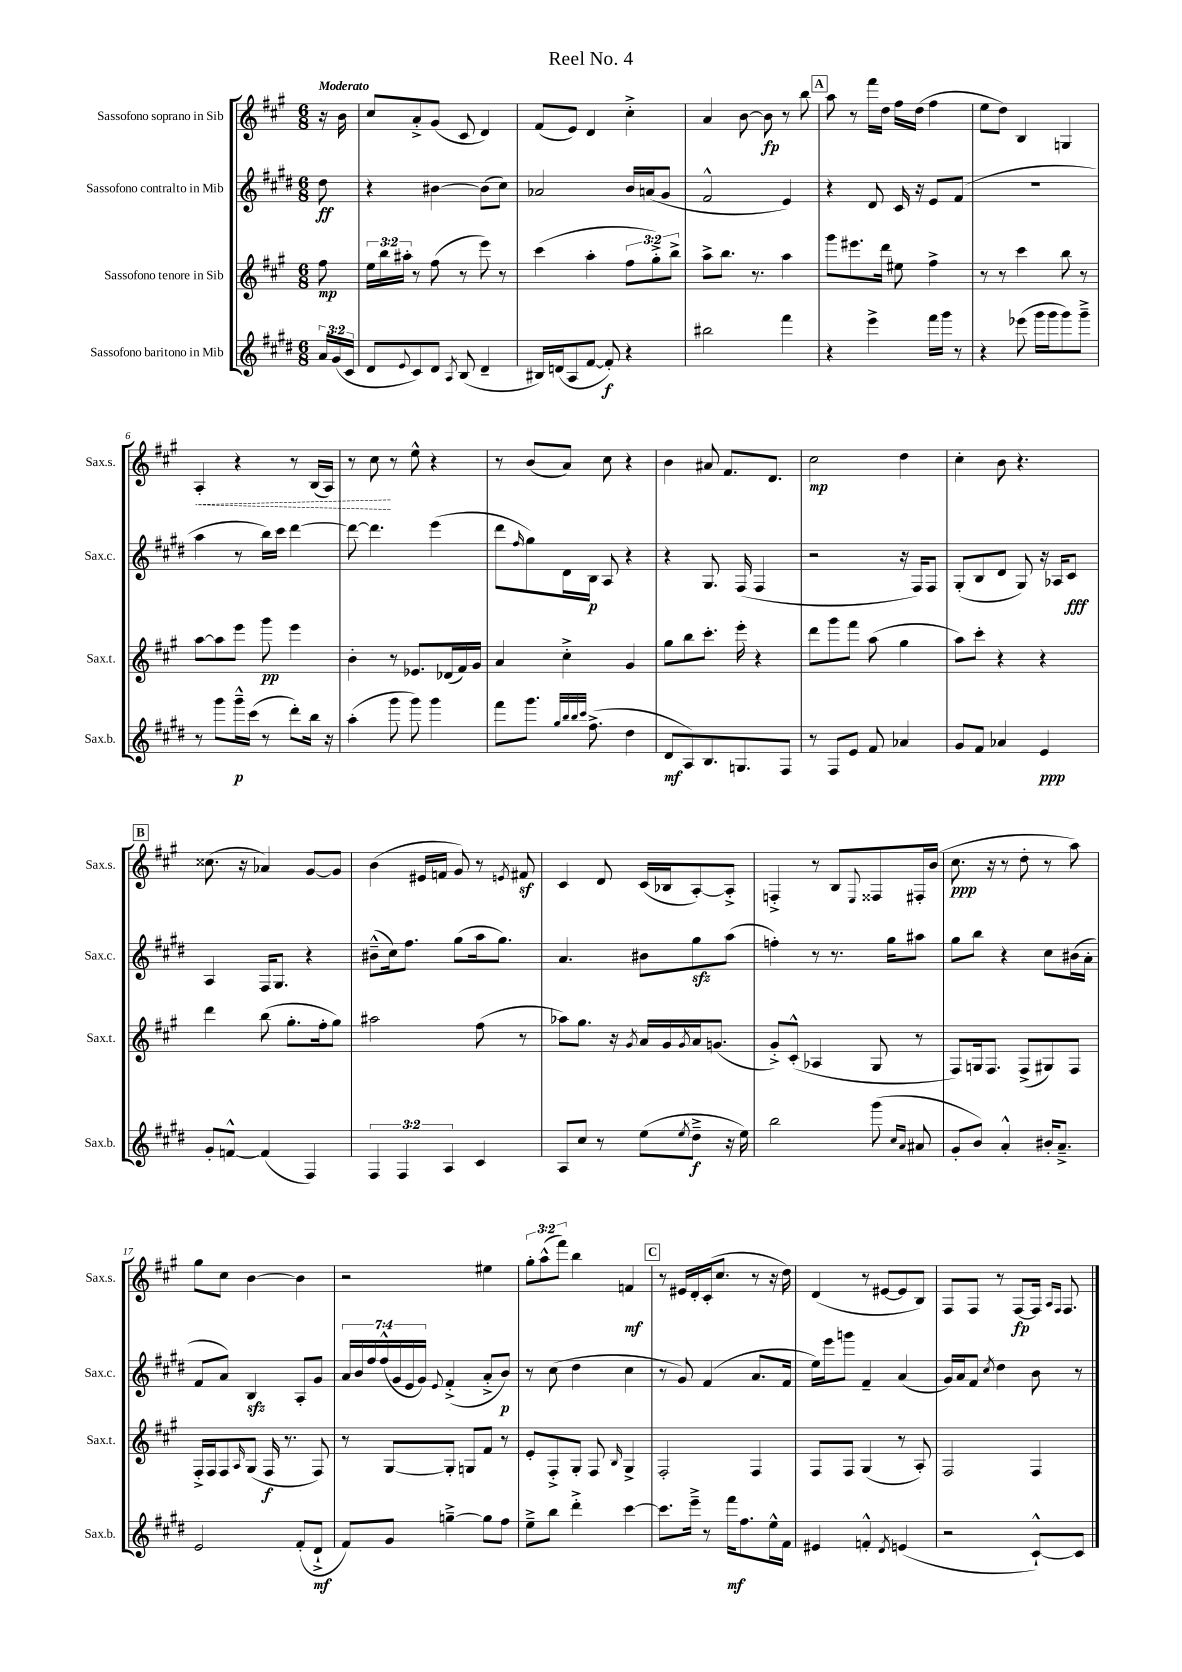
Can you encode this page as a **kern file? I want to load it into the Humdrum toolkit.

**kern	**kern	**kern	**kern
*staff4	*staff3	*staff2	*staff1
*clefG2	*clefG2	*clefG2	*clefG2
*k[f#c#g#d#]	*k[f#c#g#]	*k[f#c#g#d#]	*k[f#c#g#]
*M6/8	*M6/8	*M6/8	*M6/8
24a	8ff#	8dd#	16r
(24g#	.	.	.
.	.	.	16b
24c#	.	.	.
=	=	=	=
8d#	24ee	4r	8cc#
.	24bb	.	.
.	24aa#'	.	.
8qqe	.	.	.
8c#)	8r	.	8a'^
8d#	(8ff#	[4b#	(8g#
8qA	.	.	.
(8B	8r	.	8c#
4d#~	8eee)	(8b#]	4d)
.	8r	8cc#)	.
=	=	=	=
16B#)	(4ccc#	2a-	(8f#
(16d	.	.	.
8A	.	.	8e)
[8f#	4aa'	.	4d
8f#'])	.	.	.
4r	12ff#	16b	4cc#'^
.	.	(16a	.
.	12gg#'^)	.	.
.	.	8g#	.
.	12bb^	.	.
=	=	=	=
2bb#	8aa^	2f#^^	4a
.	8.bb	.	.
.	.	.	[8b
.	8.r	.	.
.	.	.	8b]
4fff#	4aa	4e)	8r
.	.	.	8bb
=	=	=	=
4r	8ggg#	4r	8aa
.	8.eee#	.	8r
4eee^	.	8d#	16fff#
.	16ddd	.	16dd
.	8ee#	16c#	16ff#
.	.	16r	(16dd
16fff#	4ff#^	8e	4ff#
16ggg#	.	.	.
8r	.	(8f#	.
=	=	=	=
4r	8r	2.r	8ee
.	8r	.	8dd)
(8eee-	4ccc#	.	4B
16ggg#	.	.	.
16ggg#	.	.	.
8ggg#)	8bb	.	4G
8ggg#~^	8r	.	.
=	=	=	=
8r	[8aa	4aa	4A'
8ggg#	8aa]	.	.
16ggg#~^^	8eee	8r	4r
(16ccc#	.	.	.
8r	8ggg#	16bb)	.
.	.	16ccc#	.
8ddd#')	4eee	[4ddd#	8r
16bb	.	.	(16B
16r	.	.	16A)
=	=	=	=
(4aa'	4b'	8ddd#_	8r
.	.	4.ddd#]	8cc#
8ggg#	8r	.	8r
8ggg#)	8.e-	.	8ee^^
4ggg#	.	(4eee	4r
.	(16d-	.	.
.	16f#)	.	.
.	16g#	.	.
=	=	=	=
8fff#	4a	8ddd#	8r
.	.	16qqff#	.
8.ggg#	.	8gg#)	(8b
.	4cc#'^	16d#	8a)
32qqgg#	.	.	.
32qqbb	.	.	.
32qqbb	.	.	.
32qqccc#	.	.	.
(8.ff#^	.	16B	.
.	.	8A	8cc#
4dd#	4g#	4r	4r
=	=	=	=
8d#	8gg#	4r	4b
8A)	8bb	.	.
8.B	8.ccc#'	8.G#	8a#
.	.	.	8.f#
8.G	16eee'	(16F#	.
.	4r	4F#	.
.	.	.	8.d
8F#	.	.	.
=	=	=	=
8r	8ddd	2r	2cc#
8F#	8ggg#	.	.
8e	8fff#	.	.
8f#	(8aa	.	.
4a-	4gg#	16r	4dd
.	.	16F#)	.
.	.	8F#	.
=	=	=	=
8g#	8aa)	(8G#'	4cc#'
8f#	8ccc#'	8B	.
4a-	4r	8d#	8b
.	.	8G#)	4.r
4e	4r	16r	.
.	.	16A-	.
.	.	8c#	.
=	=	=	=
8g#'	4ddd	4A	(8.cc##
[8f^^	.	.	.
.	.	.	16r
(4f]	(8bb	16F#	4a-)
.	.	8.G#	.
.	8.gg#'	.	.
4F#)	.	4r	[8g#
.	16ff#'	.	.
.	8gg#)	.	8g#]
=	=	=	=
6F#	2aa#	(8b#~^^	(4b
.	.	16cc#)	.
6F#	.	.	.
.	.	8.ff#	.
.	.	.	16e#
.	.	.	16f
6A	.	.	.
.	.	(8gg#	8g#)
4c#	(8ff#	16aa	8r
.	.	8.gg#)	.
.	.	.	8qe
.	8r	.	8f#
=	=	=	=
8A	8aa-)	4.a	4c#
8cc#	8.gg#	.	.
8r	.	.	8d
.	16r	.	.
.	8qg#	.	.
(8ee	16a	8b#	(16c#
.	16g#	.	16B-
8qee	8qg#	.	.
8dd#~^	16a	8gg#	[8A')
.	(8.g	.	.
16r	.	(8aa	8A'^]
16ee)	.	.	.
=	=	=	=
2bb	8g#'^)	4ff')	4F'^
.	(8c#'^^	.	.
.	4A-	8r	8r
.	.	8.r	8B
.	.	.	8qqE
(8ggg#	8G#	.	8F##
.	.	16gg#	.
16qqcc#	.	.	.
16qqa	.	.	.
8a#	8r	8aa#	16F#'
.	.	.	(16b
=	=	=	=
8g#'	8F#)	8gg#	8.cc#
8b)	16G	8bb	.
.	8.F#	.	16r
4a'^^	.	4r	8r
.	(8F#^	.	8dd'
16b#'	8G#)	8cc#	8r
8.a~^	.	.	.
.	8F#	(16b#	8aa)
.	.	16a'	.
=	=	=	=
2e	16F#'^	8f#	8gg#
.	16F#	.	.
.	8F#	8a)	8cc#
.	16qqA	.	.
.	(8G#	4B	[4b
.	16F#	.	.
.	8.r	.	.
(8f#'	.	8A'	4b]
8d#`^	8F#)	8g#	.
=	=	=	=
8f#)	8r	28a	2r
.	.	28b	.
.	.	28ff#	.
.	.	(28ff#^^	.
8g#	[8G#	.	.
.	.	28g#	.
.	.	28e	.
.	.	28g#)	.
.	.	8qqe	.
[4gg~^	8G#']	(4f#'^	.
.	8G	.	.
8gg]	8f#	8a'^	4ee#
8ff#	8r	8b)	.
=	=	=	=
8ee~^	8e'	8r	12gg#'
.	.	.	(12aa^^
8bb	8F#'^	(8cc#	.
.	.	.	12fff#)
4ddd#'^	8G#'	4dd#	4bb
.	8F#	.	.
.	16qqB	.	.
[4ccc#	4G#^	4cc#	4f
=	=	=	=
8.ccc#]	2F#'	8r	8r
.	.	8g#)	16e#
16eee~^	.	.	16d'
8r	.	(4f#	(16c#'
.	.	.	8.cc#
16fff#	.	.	.
8.ff#	.	.	.
.	4F#	8.a	8r
16ee^^	.	.	16r
16f#	.	16f#	16dd)
=	=	=	=
4e#	8F#	16ee)	(4d
.	.	16eee	.
.	8F#	8ggg	.
4f'^^	(4G#	4f#~	8r
.	.	.	[8e#
8qd#	.	.	.
(4e	8r	(4a	8e#]
.	8A')	.	8B)
=	=	=	=
2r	2F#	16g#)	8F#
.	.	16a	.
.	.	8f#	8F#
.	.	8qcc#	.
.	.	4dd#	8r
.	.	.	[8F#
[8c#`^^)	4F#	8b	16F#]
.	.	.	16qqA
.	.	.	16qqF#
.	.	.	8.F#
8c#]	.	8r	.
==	==	==	==
*-	*-	*-	*-
